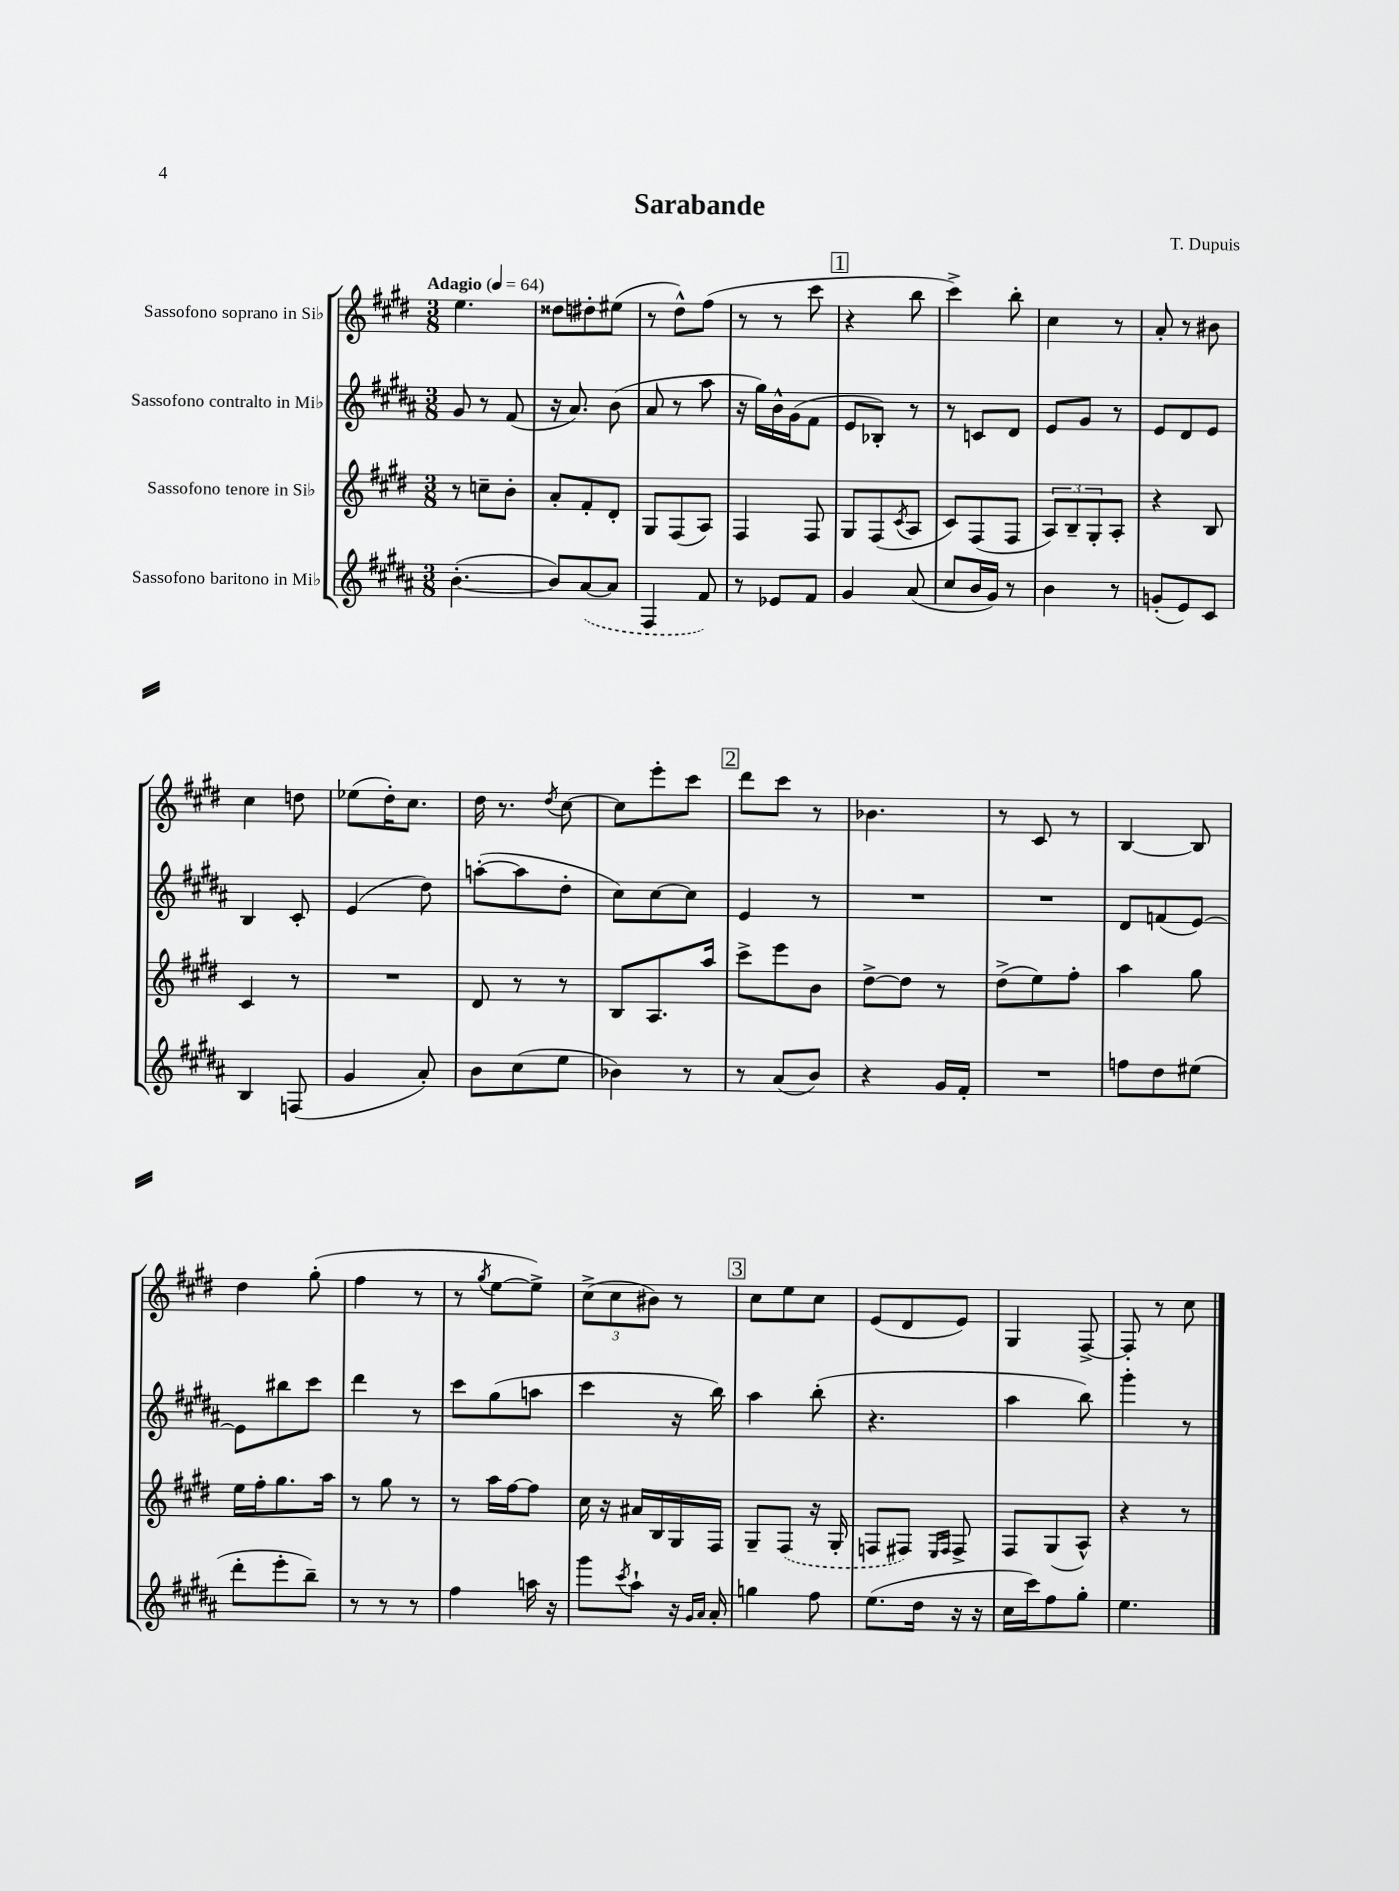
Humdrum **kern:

**kern	**kern	**kern	**kern
*staff4	*staff3	*staff2	*staff1
*clefG2	*clefG2	*clefG2	*clefG2
*k[f#c#g#d#a#]	*k[f#c#g#d#]	*k[f#c#g#d#a#]	*k[f#c#g#d#]
*M3/8	*M3/8	*M3/8	*M3/8
*MM64	*MM64	*MM64	*MM64
([4.b'	8r	8g#	4.ee
.	8cc~	8r	.
.	8b'	(8f#	.
=	=	=	=
8b])	8a'	16r	8dd##
.	.	8.a#)	.
([8a#	8f#'	.	8dd#'
8a#]	8d#'	(8b	(8ee#
=	=	=	=
4F#	8G#	8a#	8r
.	(8F#	8r	8dd#^^)
8f#)	8A)	8aa#	(8ff#
=	=	=	=
8r	4F#	16r	8r
.	.	16gg#)	.
8e-	.	16b^^	8r
.	.	(16g#	.
8f#	8F#	8f#	8ccc#
=	=	=	=
4g#	8G#	8e	4r
.	(8F#	8B-')	.
.	8qc#	.	.
(8a#	8A	8r	8bb
=	=	=	=
8cc#	8c#)	8r	4ccc#^)
16b	(8F#	8c	.
16g#)	.	.	.
8r	8F#	8d#	8bb'
=	=	=	=
4b	12A)	8e	4cc#
.	12B~	.	.
.	.	8g#	.
.	12G#'	.	.
8r	8A'	8r	8r
=	=	=	=
(8g'	4r	8e	8a'
8e)	.	8d#	8r
8c#	8B	8e	8b#
=	=	=	=
4B	4c#	4B	4cc#
(8F	8r	8c#'	8dd
=	=	=	=
4g#	4.r	(4e	(8ee-
.	.	.	16dd#')
.	.	.	8.cc#
8a#')	.	8dd#)	.
=	=	=	=
8b	8d#	([8aa'	16dd#
.	.	.	8.r
(8cc#	8r	8aa]	.
.	.	.	8qdd#
8ee	8r	8dd#'	[8cc#
=	=	=	=
4b-)	8B	8cc#)	8cc#]
.	8.A	[8cc#	8eee'
8r	.	8cc#]	8ccc#
.	16aa	.	.
=	=	=	=
8r	8ccc#^	4e	8ddd#
(8a#	8eee	.	8ccc#
8b)	8b	8r	8r
=	=	=	=
4r	[8dd#^	4.r	4.b-
.	8dd#]	.	.
16g#	8r	.	.
16f#'	.	.	.
=	=	=	=
4.r	(8dd#^	4.r	8r
.	8ee)	.	8c#
.	8ff#'	.	8r
=	=	=	=
8ff	4aa	8d#	[4B
8dd#	.	(8f	.
(8ee#	8gg#	[8e)	8B]
=	=	=	=
8ddd#'	16ee	8e]	4dd#
.	16ff#'	.	.
8eee'	8.gg#	8bb#	.
8bb~)	.	8ccc#	(8gg#'
.	16aa	.	.
=	=	=	=
8r	8r	4ddd#	4ff#
8r	8gg#	.	.
8r	8r	8r	8r
=	=	=	=
4ff#	8r	8ccc#	8r
.	.	.	8qgg#
.	16aa	(8gg#	[8ee
.	[16ff#	.	.
16aa	8ff#]	8aa	8ee^])
16r	.	.	.
=	=	=	=
8ggg#	16cc#	4ccc#	(12cc#^
.	16r	.	.
.	.	.	12cc#
8qccc#	.	.	.
8aa#`	16a#	.	.
.	.	.	12b#)
.	16B	.	.
16r	16G#	16r	8r
16qqg#	.	.	.
16qqa#	.	.	.
16a#'	16F#	16bb)	.
=	=	=	=
4gg	8G#~	4aa#	8cc#
.	(8F#	.	8ee
8ff#	16r	(8bb'	8cc#
.	16G#'	.	.
=	=	=	=
(8.ee	8F	4.r	(8e
.	8F#)	.	8d#
16dd#	.	.	.
.	16qqE	.	.
.	16qqF#	.	.
16r	8F#^	.	8e)
16r	.	.	.
=	=	=	=
16cc#	8F#	4aa#	4G#
16ccc#)	.	.	.
8ff#	(8G#	.	.
8gg#'	8A^^)	8bb)	[8F#^
=	=	=	=
4.ee	4r	4ggg#'	8F#']
.	.	.	8r
.	8r	8r	8cc#
==	==	==	==
*-	*-	*-	*-
